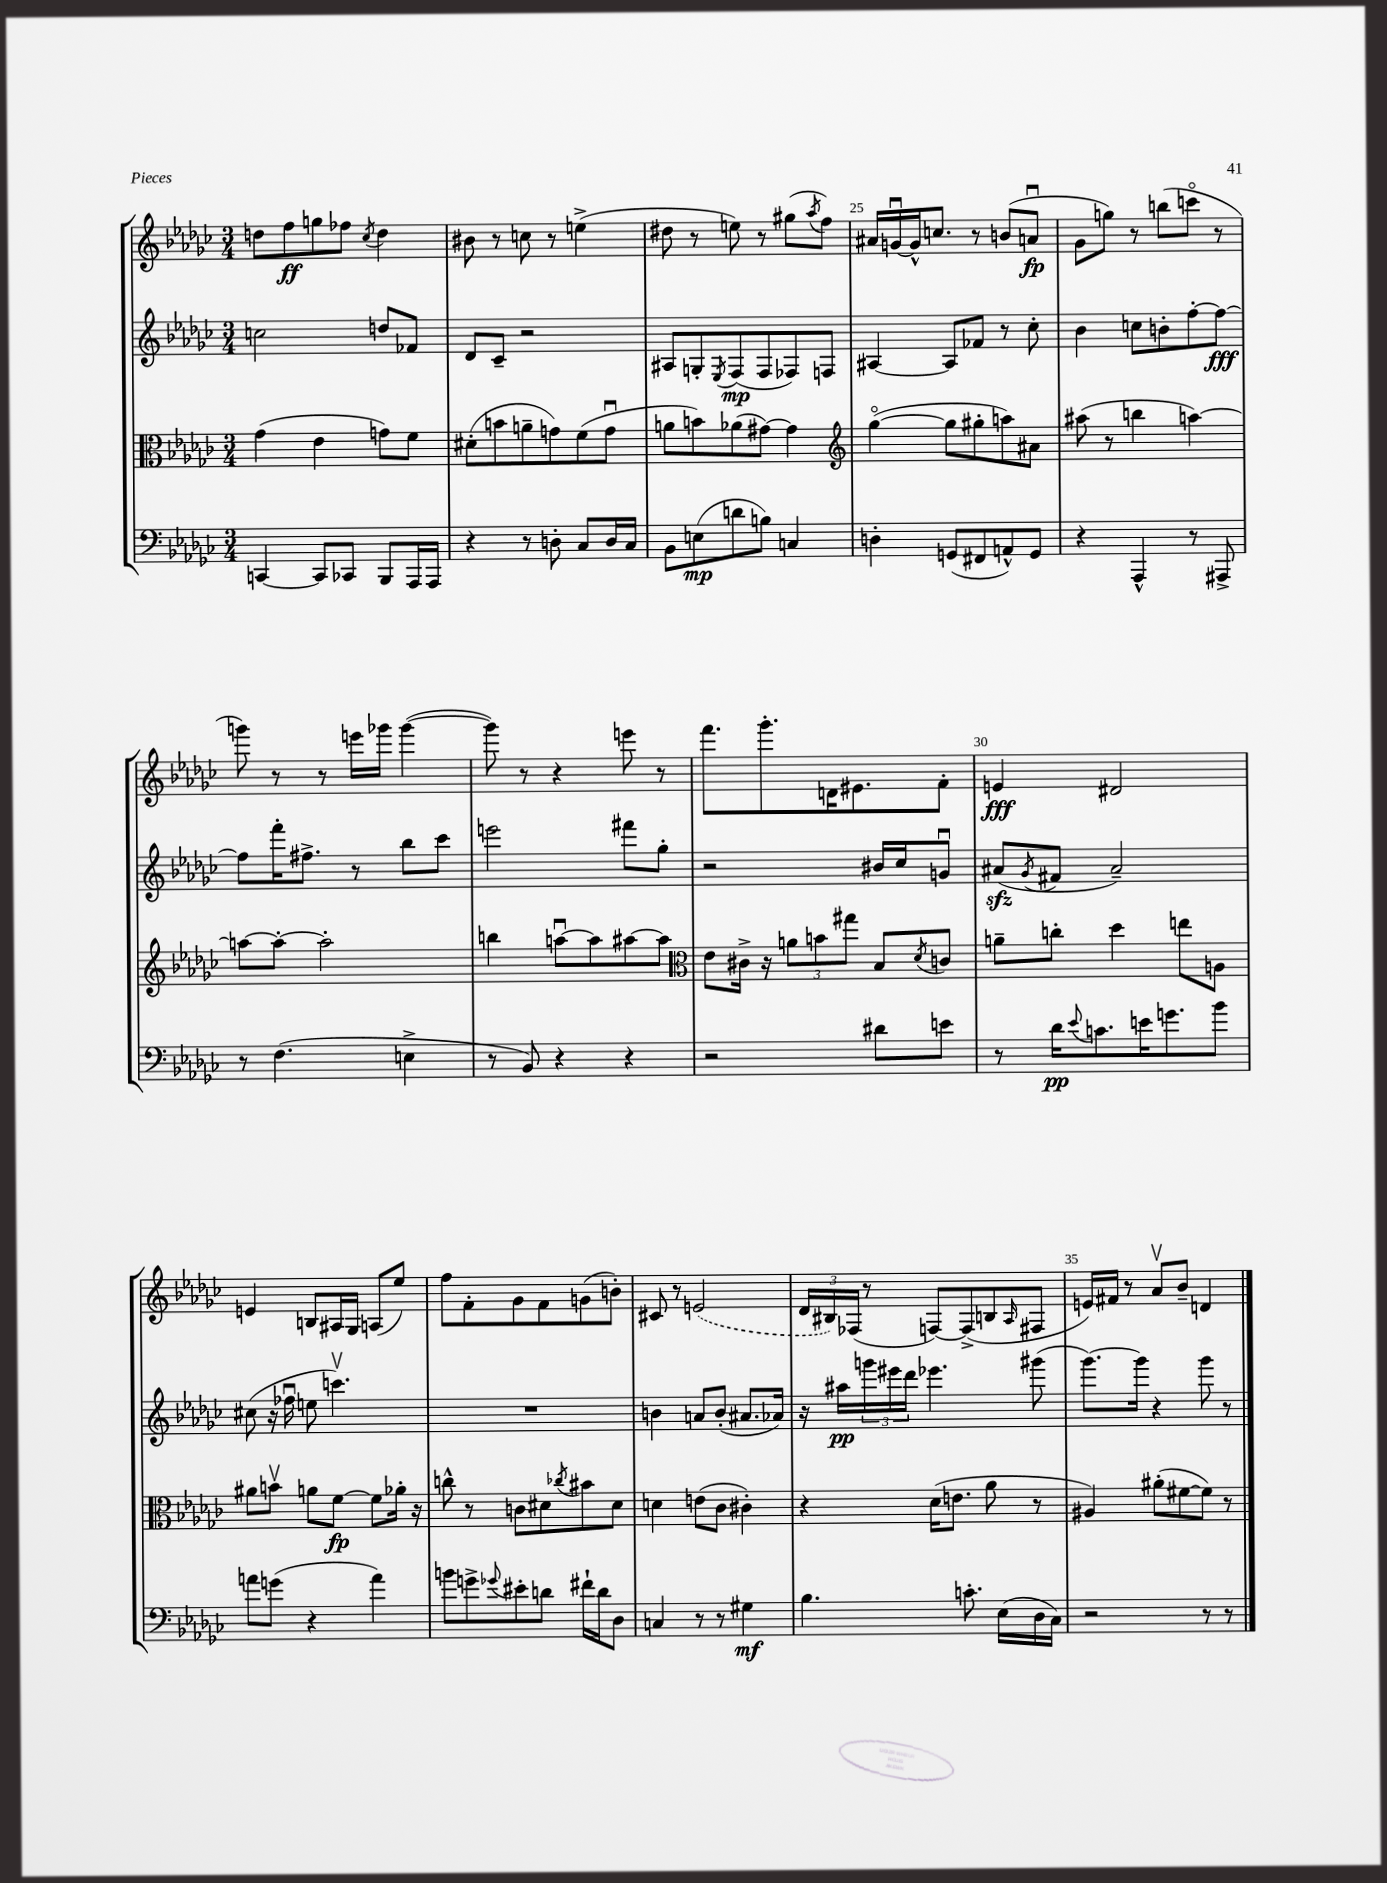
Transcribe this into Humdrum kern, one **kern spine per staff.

**kern	**kern	**kern	**kern
*staff4	*staff3	*staff2	*staff1
*clefF4	*clefC3	*clefG2	*clefG2
*k[b-e-a-d-g-c-]	*k[b-e-a-d-g-c-]	*k[b-e-a-d-g-c-]	*k[b-e-a-d-g-c-]
*M3/4	*M3/4	*M3/4	*M3/4
[4CC/	(4g-\	2cc\	8dd\L
.	.	.	8ff\
8CC/]L	4e-\	.	8gg\
8CC-/J	.	.	8ff-\J
.	.	.	8qcc-/
8BBB-/L	8g\L)	8dd/L	4dd\
16AAA-/L	8f\J	8f-/J	.
16AAA-/JJ	.	.	.
=	=	=	=
4r	(8d#'\L	8d-/L	8b#\
.	8b\	8c-~/J	8r
8r	8a~\	2r	8cc\
8D'\	8g\)	.	8r
8C-/L	(8f\	.	(4ee^\
16D/L	8gu\J	.	.
16C-/JJ	.	.	.
=	=	=	=
8BB-\L	8a\L	8A#/L	8dd#\
(8E\	8b\)	8G'/	8r
.	.	8qE-/	.
8d\	(8a-\	(8F/	8ee\)
8B\J)	[8g#\J)	8F/	8r
4C/	4g#\]	8F-/)	(8gg#\L
.	.	.	8qaa-/
.	.	8F/J	8ff\J)
=	=	=	=
*	*clefG2	*	*
4D'\	([4gg-o\	[4A#/	16a#/LL
.	.	.	[16gu/
.	.	.	16g^^/]J
.	.	.	8.cc/J
(8GG/L	8gg-\]L	8A#/]L	.
8FF#/	8gg#'\	8f-/J	8r
8AA^^/)	8aa\)	8r	(8b/L
8GG/J	8a#\J	8cc-'\	8au/J
=	=	=	=
4r	(8aa#\	4b-\	8g-\L
.	8r	.	8gg\J)
4AAA-^^/	4bb\	8cc\L	8r
.	.	8b'\	(8bb\L
8r	[4aa\)	[8ff'\	8ccco\J
8AAA#^/	.	8ff\_J	8r
=	=	=	=
8r	8aa\_L	8ff\]L	8ggg\)
(4.F\	8aa'\_J	16fff'\K	8r
.	.	8.ff#^\J	.
.	2aa'\]	.	8r
.	.	8r	16eee\LL
.	.	.	16ggg-\JJ
4E^\	.	8bb-\L	([4ggg-\
.	.	8ccc-\J	.
=	=	=	=
8r	4bb\	2eee\	8ggg-\])
8BB-/)	.	.	8r
4r	[8aau\L	.	4r
.	8aa\]	.	.
4r	[8aa#\	8fff#\L	8eee\
.	8aa#\]J	8gg-'\J	8r
=	=	=	=
*	*clefC3	*	*
2r	8e-\L	2r	8.fff\L
.	16c#^\Jk	.	.
.	16r	.	8.ggg-'\
.	12a\L	.	.
.	12b\	.	.
.	.	.	16d\K
.	12gg#\J	.	.
.	.	.	8.e#\
8d#\L	8B-/L	16b#/LL	.
.	.	16cc-/J	.
.	8qd-/	.	.
8e\J	8c/J	8gu/J	8f'\J
=	=	=	=
8r	8a~\L	(8a#/L	4e/
.	.	8qg-/	.
16d-\LK	8cc'\J	8f#/J	.
8qqe-/	.	.	.
8.c\	.	.	.
.	4dd-\	2a#~/)	2d#/
16e\K	.	.	.
8.g\	.	.	.
.	8ee\L	.	.
8b-\J	8A\J	.	.
=	=	=	=
8a\L	8a#\L	(8cc#\	4e/
(8g\J	8bv\J	16r	.
.	.	16ff-u\	.
4r	8a\L	8ee\	8B/L
.	[8f\J	4.cccv\)	16A#/L
.	.	.	16G-/JJ
4a\)	8f\]L	.	(8A/L
.	16a-'\Jk	.	8ee-/J)
.	16r	.	.
=	=	=	=
8b\L	8cc^^\	2.r	8ff\L
8g^\	8r	.	8f'\
8qqg-/	.	.	.
8e#'\	8c\L	.	8g-\
8d\J	8d#\	.	8f\
.	8qcc-/	.	.
16f#`\LL	8b#\	.	(8g\
16d\J	.	.	.
8D-\J	8d#\J	.	8b'\J)
=	=	=	=
4C/	4d\	4b\	8c#/
.	.	.	8r
8r	(8e\L	8a/L	(2e/
8r	8c-\J	(8b'/J	.
4G#\	4c#'\)	8.a#/L	.
.	.	16a-/Jk)	.
=	=	=	=
4.B-\	4r	16r	24d-/LL
.	.	.	24B#/)
.	.	16aa#\LL	.
.	.	.	(24F-/JJ
.	.	24ggg\	8r
.	.	24eee#\	.
.	.	24ddd-\JJ	.
.	(16d-\LK	4.eee-\	[8F/L)
.	8.e\J	.	.
8.c'\	.	.	(8F^/]
.	8a-\	.	8B/
(16E-\LL	.	.	.
.	.	.	16qqA-/
16D-\	8r	(8ggg#\	8F#/J
16C-\JJ)	.	.	.
=	=	=	=
2r	4A#/)	[8.ggg-\L)	16e/LL)
.	.	.	16f#/JJ
.	.	.	8r
.	.	16ggg-\]Jk	.
.	(8a#'\L	4r	8a-v/L
.	[8f#\	.	8b-~/J
8r	8f#\]J)	8ggg-\	4d/
8r	8r	8r	.
==	==	==	==
*-	*-	*-	*-
